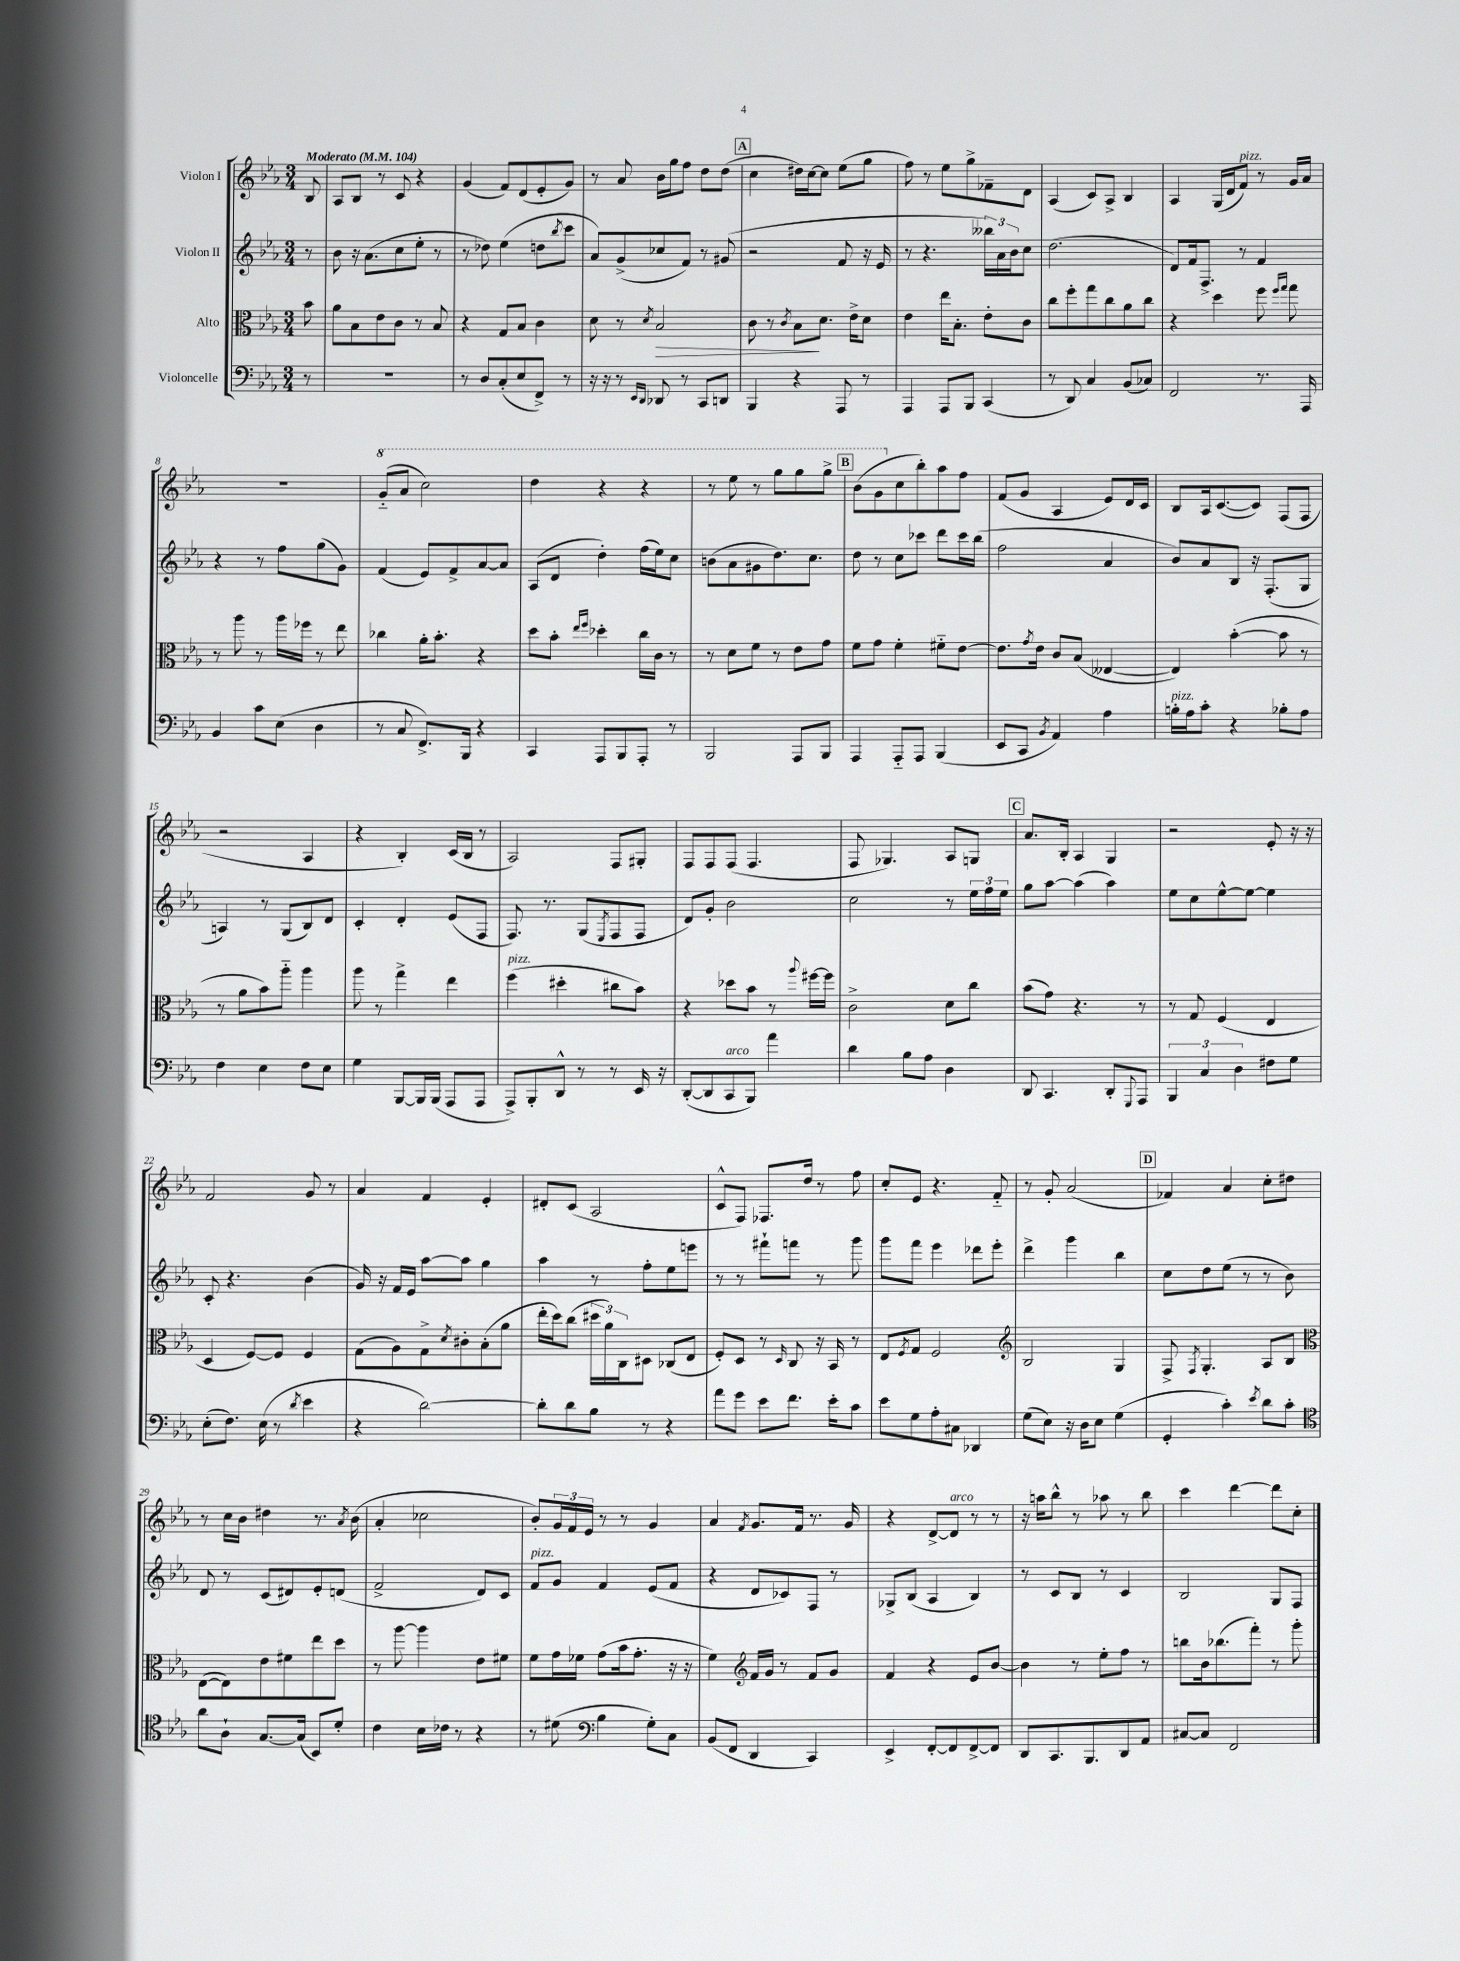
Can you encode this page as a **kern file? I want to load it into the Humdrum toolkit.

**kern	**kern	**kern	**kern
*staff4	*staff3	*staff2	*staff1
*clefF4	*clefC3	*clefG2	*clefG2
*k[b-e-a-]	*k[b-e-a-]	*k[b-e-a-]	*k[b-e-a-]
*M3/4	*M3/4	*M3/4	*M3/4
*MM104	*MM104	*MM104	*MM104
8r	8b-	8r	8B-
=	=	=	=
2.r	8a-	8b-	8A-
.	8B-	16r	8B-
.	.	(8.a-	.
.	8e-	.	8r
.	8c	8cc	8c
.	8r	8ee-'	4r
.	8B-	8r	.
=	=	=	=
8r	4r	8r	(4g
8D	.	8dd-)	.
(8C'	8G	(4ee-	8f)
8E-	8B-	.	(8d
8FF^)	4c	8dd	8e-'
.	.	8qbb-	.
8r	.	8ccc	8g)
=	=	=	=
16r	8d	8a-)	8r
16r	.	.	.
8r	8r	(8g^	8a-
16qqEE-	.	.	.
16qqDD	8qd	.	.
8DD-	2B-	8cc-	16b-
.	.	.	16gg
8r	.	8f)	8ff
8CC	.	8r	8dd
8DD	.	(8g#	(8dd
=	=	=	=
4BBB-	8c	2r	4cc
.	8r	.	.
.	8qc	.	.
4r	8B-	.	16dd#)
.	.	.	[16cc
.	8.d	.	8cc]
8AAA-	.	8f	(8ee-
.	16e-^	.	.
8r	8d	16r	8gg
.	.	16e-	.
=	=	=	=
4AAA-	4e-	8r	8ff)
.	.	4.r	8r
8AAA-	16ee-	.	8ee-
.	8.B-'	.	.
8BBB-	.	.	8gg^
(4CC	8e-'	24bb--)	8f-~
.	.	24a-	.
.	.	24b-	.
.	8c	8cc	8d
=	=	=	=
8r	8cc	(2.dd	(4A-
8DD)	8ff'	.	.
4C	8gg	.	8c)
.	8cc	.	8A-^
(8BB-	8a-	.	4B-
8C-)	8cc	.	.
=	=	=	=
2FF	4r	8d)	4A-
.	.	16f	.
.	.	8.F^	.
.	4dd	.	(16G
.	.	.	16d
.	.	8r	8f)
8.r	8ff	4f	8r
.	16qqff	.	.
.	16qqgg	.	.
.	8gg	.	16g
16AAA-	.	.	16a-
=	=	=	=
4BB-	8r	4r	2.r
.	8aa-	.	.
8c	8r	8r	.
(8E-	16aa-	8ff	.
.	16ff-	.	.
4D	8r	(8gg	.
.	8ee-	8g)	.
=	=	=	=
8r	4cc-	(4f	(8gg'~
8C	.	.	8aa-
8.FF^)	16a-'	8e-)	2ccc)
.	8.b-'	.	.
.	.	8f^	.
16BBB-	.	.	.
4r	4r	[8a-	.
.	.	8a-]	.
=	=	=	=
4CC	8dd	(8A-	4ddd
.	8b-'	8d	.
.	16qqee-	.	.
.	16qqff	.	.
8AAA-	4dd-'	4dd')	4r
8BBB-	.	.	.
8AAA-'	16cc	(16ff	4r
.	16c	16ee-)	.
8r	8r	8cc	.
=	=	=	=
2BBB-	8r	(8b	8r
.	8d	8a-	8eee-
.	8f	8g#	8r
.	8r	8.dd)	8ggg
8AAA-	8e-	.	8ggg
.	.	8.cc	.
8BBB-	8g	.	8ggg^
=	=	=	=
4AAA-	8f	8dd	(8bb-
.	8g	8r	8gg
8AAA-'~	4f'	8cc	8cc
8AAA-	.	8ccc-	8bb-')
(4BBB-	8f#'~	8ddd	8aa-
.	[8e-	16ccc-	8ff
.	.	(16bb-	.
=	=	=	=
8EE-	8.e-]	2ff	(8f
8CC	.	.	8g
.	8qg	.	.
.	16e-	.	.
8qBB-	.	.	.
4AA-)	8c	.	4A-
.	(8B-	.	.
4A-	[4E--	4a-	8e-)
.	.	.	16d
.	.	.	16c
=	=	=	=
16B'	4E--])	8b-)	8B-
16A-	.	.	.
8c'	.	8a-	16A-
.	.	.	([8.c
4r	([4b-'	8B-	.
.	.	16r	8c])
.	.	(8.F'	.
8B-'	8b-]	.	(8F
8A-	8r	8G	8F
=	=	=	=
4F	8r	4A)	2r
.	8a-	.	.
4E-	8b-)	8r	.
.	8aa-'~	(8G	.
8F	4aa-	8B-)	4A-
8E-	.	8d	.
=	=	=	=
4G	8aa-	4c'	4r
.	8r	.	.
[8BBB-	4gg^	4d'	4B-')
16BBB-]	.	.	.
(16BBB-	.	.	.
8AAA-	4ee-	(8e-	(16c
.	.	.	16B-
8AAA-	.	8F	8r
=	=	=	=
8AAA-^)	(4ff	8.F)	2A-)
8BBB-'	.	.	.
.	.	8.r	.
8DD^^	4dd#'	.	.
8r	.	(8G	.
.	.	8qE-	.
8r	8cc#	8F	8F
16EE-	8b-)	8F	8G#'
16r	.	.	.
=	=	=	=
([8DD'	4r	8d)	8F
8DD]	.	8g'	8F
8CC	8dd-	2b-	(8F
8BBB-)	8b-	.	4.F
4a-	8r	.	.
.	8qqaa-	.	.
.	[16ff#	.	.
.	16ff#]	.	.
=	=	=	=
4d	2c^	2cc	8F
.	.	.	4.G-)
8B-	.	.	.
8A-	.	.	.
4D	8d	8r	8A-
.	8cc	24ee-	8G
.	.	24ff	.
.	.	24ee-	.
=	=	=	=
8DD	(8b-	8gg	8.a-
4.CC	8g)	[8aa-	.
.	.	.	16B-'
.	4.r	(4aa-]	4A-
8DD'	.	4aa-)	4G
8qqGGG	.	.	.
8AAA-	8r	.	.
=	=	=	=
6BBB-	8r	8ee-	2r
.	8G	8cc	.
6C	.	.	.
.	(4F	[8ee-^^	.
6D	.	.	.
.	.	8ee-_	.
8F#	4E-	4ee-]	8e-'
8G	.	.	16r
.	.	.	16r
=	=	=	=
(8E-'	4D	8c'	2f
8.F)	.	4.r	.
.	[8F)	.	.
(16E-	.	.	.
8r	8F]	.	.
8qd	.	.	.
4e-	4F	(4b-	8g
.	.	.	8r
=	=	=	=
4r	(8G	16g)	4a-
.	.	16r	.
.	8A-)	16f	.
.	.	16e-	.
[2d)	8G^	[8aa-	4f
.	8qd	.	.
.	8c#'	8aa-]	.
.	(8B-'	4gg	4e-'
.	8a-	.	.
=	=	=	=
8d']	16ee-'	4aa-	8d#'
.	16dd)	.	.
8d	(8cc	.	(8c
8B-	24dd#	8r	2A-
.	24a-)	.	.
.	24C	.	.
8r	8D#	8ff'	.
4r	(8C-	8ee-	.
.	8E-	8eee	.
=	=	=	=
8a-	8F')	8r	8c^^
8g	8D	8r	8F)
8e-	8r	8fff#`	8.F-
.	16qqD	.	.
8.f	8C	8fff	.
.	.	.	16dd
.	16r	8r	8r
16e-'	16BB-	.	.
8c	8r	8ggg	8ff
=	=	=	=
8e-	8E-	8ggg	8cc'
.	8qF	.	.
8G	8G	8fff	8e-
8A-'	2F	4eee-	4.r
8C#	.	.	.
4DD-	.	8ddd-	.
.	.	8eee-'	8f'~
=	=	=	=
*	*clefG2	*	*
(8G	2B-	4ddd^	8r
8E-)	.	.	8g'
16r	.	4ggg	(2a-
16D	.	.	.
8E-	.	.	.
(4G	4G	4bb-	.
=	=	=	=
4GG'	8F^	8cc	4f-)
.	8qF	.	.
.	4.G'	8dd	.
4c')	.	(8ee-	4a-
.	.	8r	.
8qe-	.	.	.
8d	8A-	8r	8cc'
8c'	8B-	8b-)	8dd#
=	=	=	=
*clefC4	*clefC3	*	*
8a-	([8E-	8d	8r
8A-`	8E-])	8r	16cc
.	.	.	16b-
[8.G	8e-	(8c	4dd#
.	8f#	8d#)	.
(16G]	.	.	.
8BB-)	8ee-	8e-'	8.r
8d'	8dd	(8d	.
.	.	.	8qa-
.	.	.	(16b-
=	=	=	=
4c	8r	2f^	4a-'
.	[8aa-	.	.
16B-	4aa-]	.	2cc-
16c-	.	.	.
8r	.	.	.
4r	8e-	8d)	.
.	8f#	8c	.
=	=	=	=
8r	8f	8f	8b-')
(8d#	16g	8g	24g
.	.	.	24f
.	16f-	.	.
.	.	.	24e-
*clefF4	*	*	*
4B-	(8g	4f	8r
.	16b-	.	8r
.	8.g'	.	.
8G')	.	(8e-	4g
8C	16r	8f	.
.	16r	.	.
=	=	=	=
(8BB-	4f)	4r	4a-
8FF	.	.	.
*	*clefG2	*	*
.	.	.	8qf
4DD	16f	8d	8.g
.	16g	.	.
.	8r	8c-)	.
.	.	.	16f
4CC)	8f	8F	8.r
.	8g	8r	.
.	.	.	16g
=	=	=	=
4EE-^	4f	8G-^	4r
.	.	(8B-	.
[8FF'	4r	4A-	[8d^
8FF]	.	.	8d]
[8FF^	8e-	4B-)	8r
8FF]	[8b-	.	8r
=	=	=	=
8DD	4b-]	8r	16r
.	.	.	16aa
8.CC	.	8c	8bb-^^
.	8r	8B-	8r
8.BBB-	.	.	.
.	8ee-'	8r	8aa-
8DD	8ff	4c	8r
8AA-	8r	.	8bb-
=	=	=	=
[8C#	8bb	2B-	4ccc
8C#]	16b-	.	.
.	(8.bb-	.	.
2FF	.	.	[4ddd
.	8fff')	.	.
.	8r	8G	8ddd]
.	8ggg'	8F	8cc'
==	==	==	==
*-	*-	*-	*-
